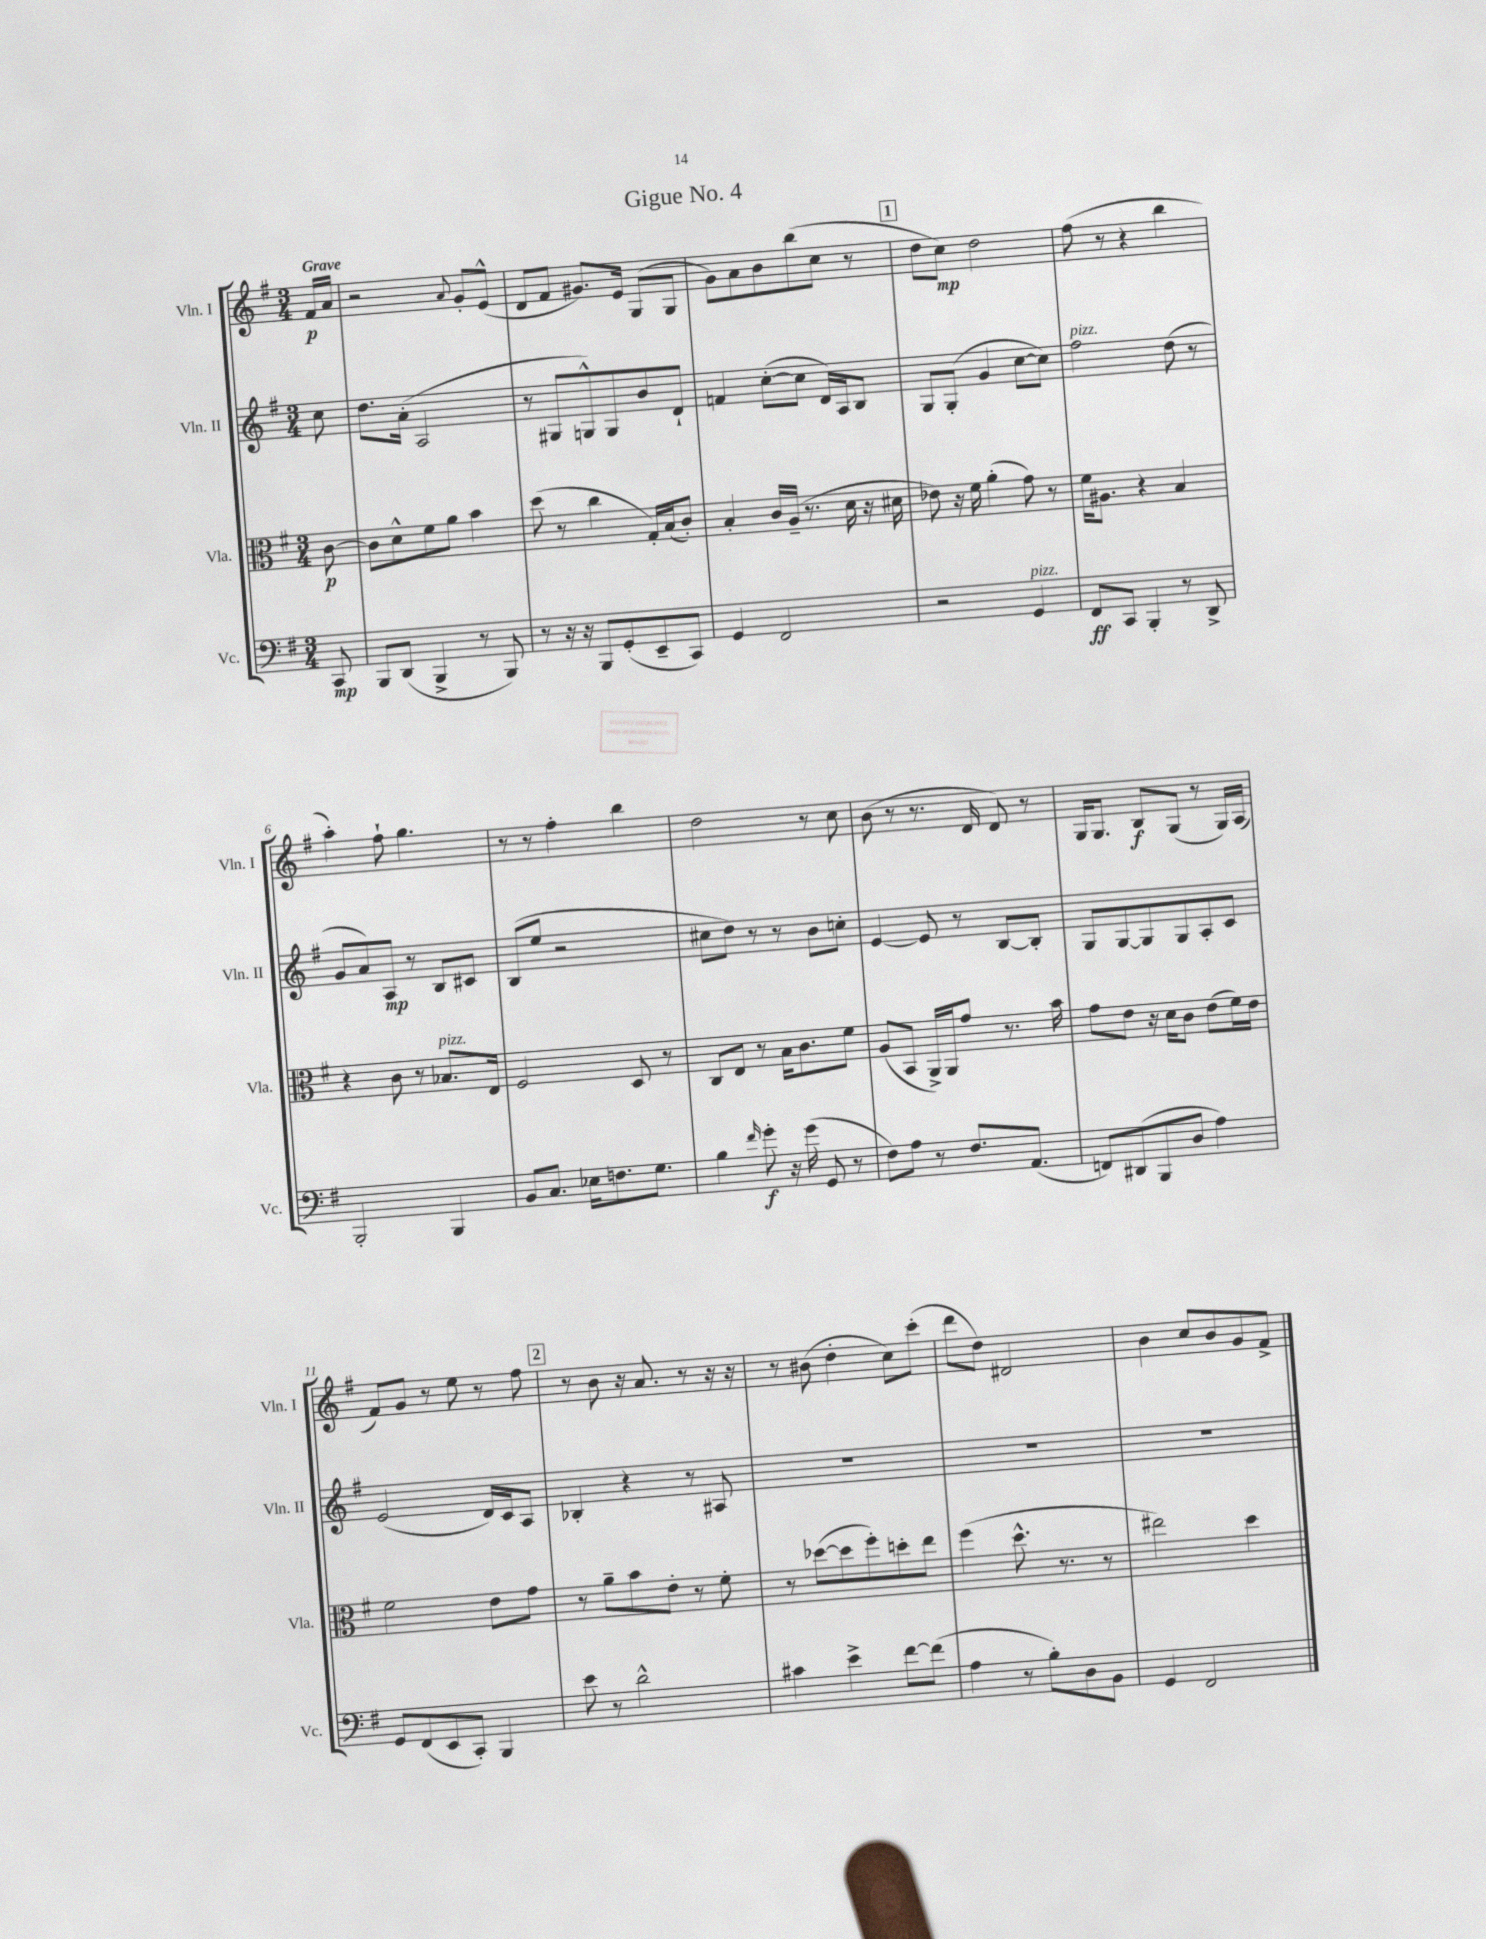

**kern	**dynam	**kern	**dynam	**kern	**dynam	**kern	**dynam
*part4	*part4	*part3	*part3	*part2	*part2	*part1	*part1
*staff4	*staff4	*staff3	*staff3	*staff2	*staff2	*staff1	*staff1
*I"Vc.	*	*I"Vla.	*	*I"Vln. II	*	*I"Vln. I	*
*I'Vc.	*	*I'Vla.	*	*I'Vln. II	*	*I'Vln. I	*
*clefF4	*	*clefC3	*	*clefG2	*	*clefG2	*
*k[f#]	*	*k[f#]	*	*k[f#]	*	*k[f#]	*
*M3/4	*	*M3/4	*	*M3/4	*	*M3/4	*
=	=	=	=	=	=	=	=
!	!	!	!	!	!	!LO:TX:a:B:t=Grave	!
8CC/	mp	[8c\	p	8cc\	.	16f#/LL	p
.	.	.	.	.	.	16a/JJ	.
=1	=1	=1	=1	=1	=1	=1	=1
8BBB/L	.	8c\L]	.	8.dd\L	.	2r	.
(8DD/J	.	8d^^\	.	.	.	.	.
.	.	.	.	(16a'\Jk	.	.	.
4BBB^/	.	8f#\	.	2A/	.	.	.
.	.	8a\J	.	.	.	.	.
.	.	.	.	.	.	8qqa/	.
8r	.	4b\	.	.	.	8g'/L	.
8BBB/)	.	.	.	.	.	(8e^^/J	.
=2	=2	=2	=2	=2	=2	=2	=2
8r	.	(8dd\	.	8r	.	8d/L	.
16r	.	8r	.	8G#X/L	.	8f#/J	.
16r	.	.	.	.	.	.	.
8BBB/L	.	4cc\	.	8Gn^^/)	.	8.g#X/L)	.
(8GG'/	.	.	.	8G/	.	.	.
.	.	.	.	.	.	16e/Jk	.
8EE~/	.	16G'/LL)	.	8b/	.	(8G/L	.
.	.	(16B/J	.	.	.	.	.
8CC/J)	.	8c'/J)	.	8d`/J	.	8G/J	.
=3	=3	=3	=3	=3	=3	=3	=3
4GG/	.	4B'/	.	4fn/	.	8g\L)	.
.	.	.	.	.	.	8a\	.
2FF#/	.	16c/LL	.	([8cc'\L	.	8b\	.
.	.	(16A~/JJ	.	.	.	.	.
.	.	8.r	.	8cc\J]	.	(8bb\	.
.	.	.	.	16d/LL)	.	8cc\J	.
.	.	16d\	.	16A/J	.	.	.
.	.	16r	.	8B/J	.	8r	.
.	.	16d#X\	.	.	.	.	.
!!LO:REH:place=s1:t=1
=4	=4	=4	=4	=4	=4	=4	=4
2r	.	8e-X\)	.	8G/L	.	8dd\L	.
.	.	16r	.	(8G'/J	.	8cc\J)	mp
.	.	16f#\	.	.	.	.	.
.	.	(4a'\	.	4g/	.	2dd\	.
!LO:TX:a:i:t=pizz.	!	!	!	!	!	!	!
4GG/	.	8g\)	.	[8cc\L	.	.	.
.	.	8r	.	8cc\J])	.	.	.
=5	=5	=5	=5	=5	=5	=5	=5
!	!	!	!	!LO:TX:a:i:t=pizz.	!	!	!
8FF#/L	ff	16f#\KL	.	2ff#\	.	(8ff#\	.
.	.	8.A#X\J	.	.	.	.	.
8CC/J	.	.	.	.	.	8r	.
4BBB'/	.	4r	.	.	.	4r	.
8r	.	4B/	.	(8dd\	.	4bb\	.
8DD^/	.	.	.	8r	.	.	.
!!LO:LB:g=z
=6	=6	=6	=6	=6	=6	=6	=6
2BBB'/	.	4r	.	8g/L	.	4aa'\)	.
.	.	.	.	8a/)	.	.	.
.	.	8c\	.	8A/J	mp	8ff#`\	.
.	.	8r	.	8r	.	4.gg\	.
!	!	!LO:TX:a:i:t=pizz.	!	!	!	!	!
4BBB/	.	8.B-X/L	.	8B/L	.	.	.
.	.	.	.	8c#X/J	.	.	.
.	.	16E/Jk	.	.	.	.	.
=7	=7	=7	=7	=7	=7	=7	=7
8BB/L	.	2F#/	.	(8B/L	.	8r	.
8.C/J	.	.	.	8ee/J	.	8r	.
.	.	.	.	2r	.	4ff#'\	.
16E-X\KL	.	.	.	.	.	.	.
8.Fn\	.	.	.	.	.	.	.
.	.	8D/	.	.	.	4bb\	.
8.G\J	.	.	.	.	.	.	.
.	.	8r	.	.	.	.	.
=8	=8	=8	=8	=8	=8	=8	=8
4B\	.	8C/L	.	8cc#X\L	.	2dd\	.
.	.	8E/J	.	8dd\J)	.	.	.
16qqf#/	.	.	.	.	.	.	.
8g'\	f	8r	.	8r	.	.	.
16r	.	16B\KL	.	8r	.	.	.
(16g\	.	8.c\	.	.	.	.	.
8GG/	.	.	.	8b\L	.	8r	.
8r	.	8f#\J	.	8ccn'\J	.	8cc\	.
=9	=9	=9	=9	=9	=9	=9	=9
8F#\L)	.	(8A/L	.	[4e/	.	(8b\	.
8A\J	.	8BB/J	.	.	.	8r	.
8r	.	16AA^/LL)	.	8e/]	.	8.r	.
.	.	16AA/J	.	.	.	.	.
8.F#/L	.	8g/J	.	8r	.	.	.
.	.	.	.	.	.	16d/	.
.	.	8.r	.	[8B/L	.	8d/)	.
(8.AA/J	.	.	.	.	.	.	.
.	.	.	.	8B'/J]	.	8r	.
.	.	16b\	.	.	.	.	.
=10	=10	=10	=10	=10	=10	=10	=10
8FFn/L)	.	8g\L	.	8G/L	.	16G/KL	.
.	.	.	.	.	.	8.G/J	.
(8DD#X/	.	8e\J	.	[8G/	.	.	.
8BBB/	.	16r	.	8G/]	.	8B/L	f
.	.	16d\KL	.	.	.	.	.
8D/J	.	8c\J	.	8G/	.	(8G/J	.
4A\)	.	(8e\L	.	8A'/	.	8r	.
.	.	16f#\L)	.	8c/J	.	16G/LL)	.
.	.	16e\JJ	.	.	.	(16A/JJ	.
!!LO:LB:g=z
=11	=11	=11	=11	=11	=11	=11	=11
8GG/L	.	2f#\	.	(2e/	.	8f#/L)	.
(8FF#/	.	.	.	.	.	8g/J	.
8EE/	.	.	.	.	.	8r	.
8CC'/J)	.	.	.	.	.	8ee\	.
4BBB/	.	8e\L	.	16d/LL)	.	8r	.
.	.	.	.	16c/J	.	.	.
.	.	8g\J	.	8A/J	.	8ff#\	.
!!LO:REH:place=s1:t=2
=12	=12	=12	=12	=12	=12	=12	=12
8e\	.	8r	.	4B-X'/	.	8r	.
8r	.	8a~\L	.	.	.	8b\	.
2d^^\	.	8b\	.	4r	.	16r	.
.	.	.	.	.	.	8.a/	.
.	.	8e'\J	.	.	.	.	.
.	.	8r	.	8r	.	8r	.
.	.	8f#'\	.	8A#X/	.	16r	.
.	.	.	.	.	.	16r	.
=13	=13	=13	=13	=13	=13	=13	=13
4c#X\	.	8r	.	2.r	.	8r	.
.	.	([8dd-X\L	.	.	.	(8b#X\	.
4e^\	.	8dd-\]	.	.	.	4dd'\	.
.	.	8ff#'\)	.	.	.	.	.
[8f#\L	.	8ddn'\	.	.	.	8cc\L)	.
(8f#\J]	.	8ee\J	.	.	.	(8ccc'\J	.
=14	=14	=14	=14	=14	=14	=14	=14
4A\	.	(4ff#\	.	2.r	.	8ddd\L	.
.	.	.	.	.	.	8dd\J)	.
8r	.	8.dd^^\	.	.	.	2d#X/	.
8B'\L)	.	.	.	.	.	.	.
.	.	8.r	.	.	.	.	.
8D\	.	.	.	.	.	.	.
8BB\J	.	8r	.	.	.	.	.
=15	=15	=15	=15	=15	=15	=15	=15
4GG/	.	2ee#X\)	.	2.r	.	4b\	.
2FF#/	.	.	.	.	.	8cc/L	.
.	.	.	.	.	.	8b/	.
.	.	4dd\	.	.	.	8g/	.
.	.	.	.	.	.	8f#^/J	.
==	==	==	==	==	==	==	==
*-	*-	*-	*-	*-	*-	*-	*-
